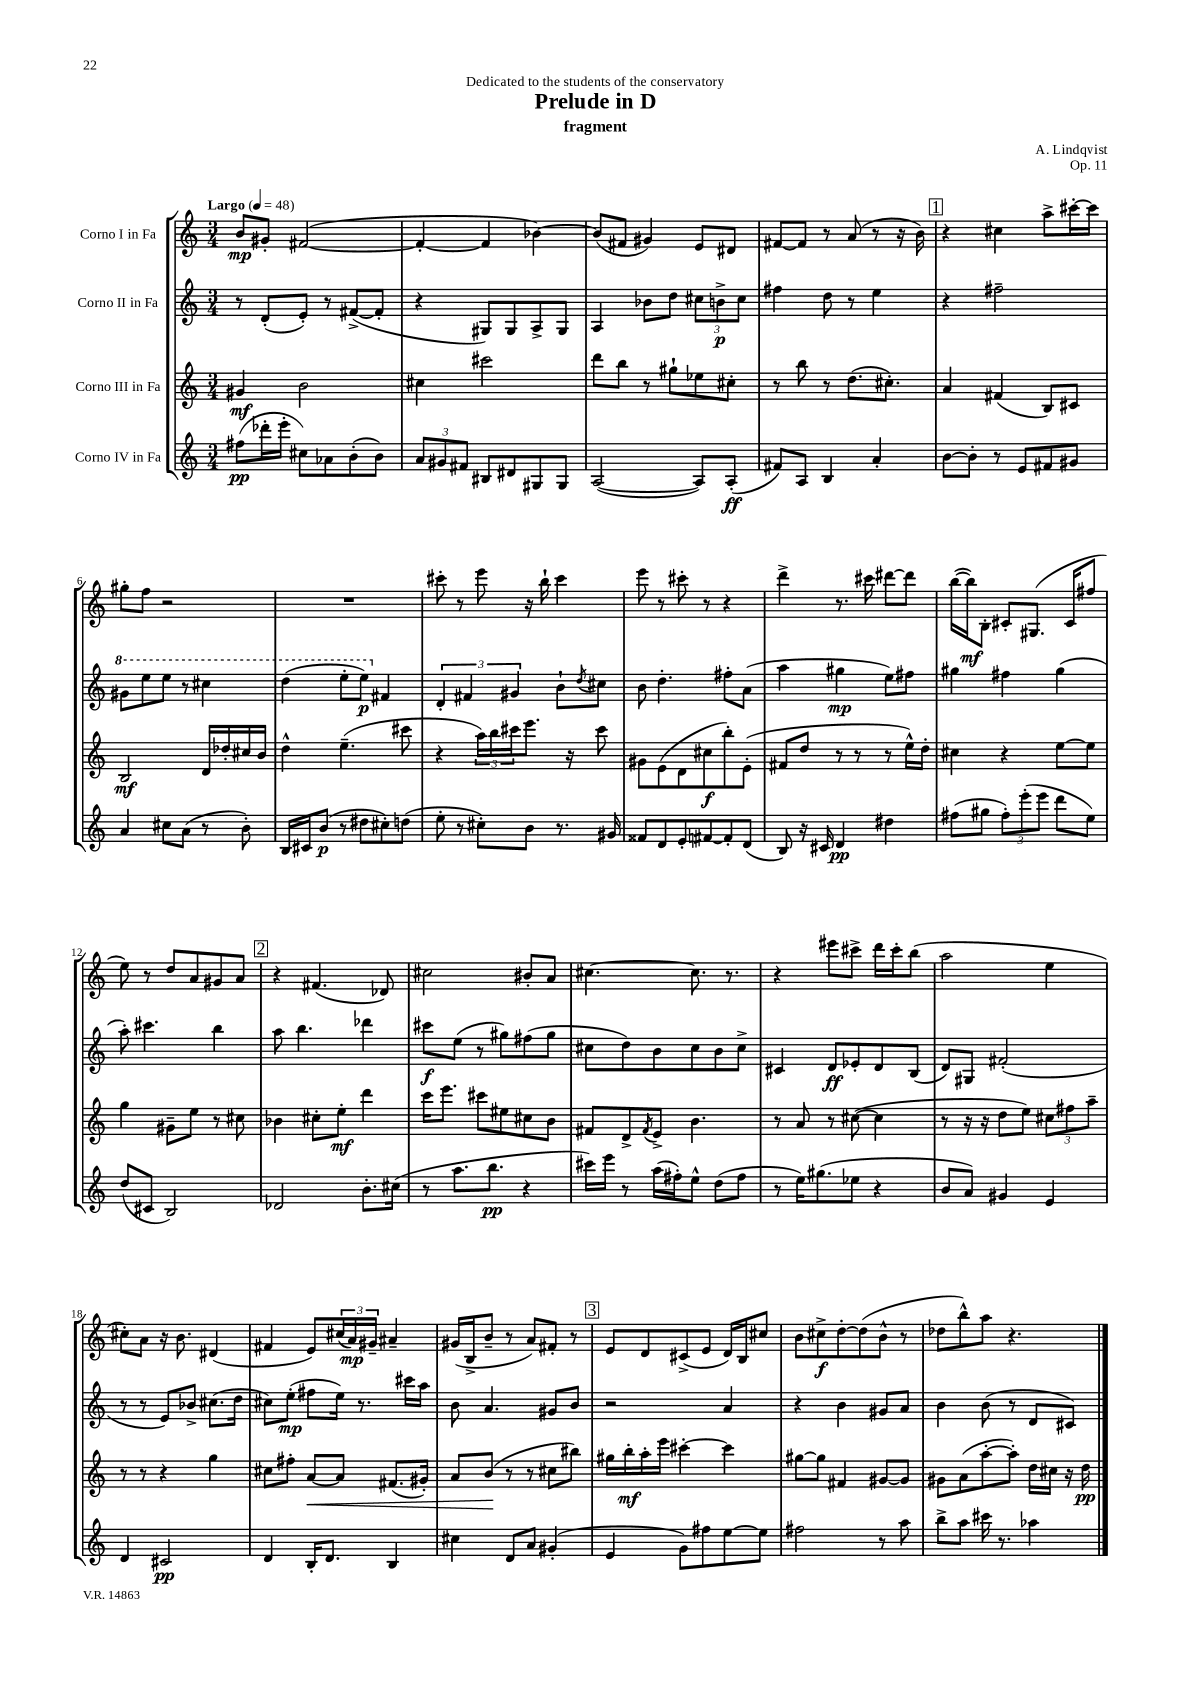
\header { title = "Prelude in D" composer = "A. Lindqvist" subtitle = "fragment" dedication = "Dedicated to the students of the conservatory" opus = "Op. 11" }
<<
\new StaffGroup <<
\new Staff = "s0" \with { instrumentName = "Corno I in Fa" } {
    \clef treble \key c \major \numericTimeSignature \time 3/4 \tempo "Largo" 4 = 48
    b'8\mp gis'8-. fis'2~( |
    fis'4~-. fis'4 bes'4~) |
    bes'8( fis'8 gis'4) e'8 dis'8 |
    fis'8~ fis'8 r8 a'8( r8 r16 b'16) |
    \mark \markup { \box "1" } r4 cis''4 a''8-> cis'''16~-. cis'''16 |
    gis''8-. f''8 r2 |
    R2. |
    cis'''8-. r8 e'''8 r16 b''16-! cis'''4 |
    e'''8 r8 cis'''8-. r8 r4 |
    d'''4-> r8. cis'''16 dis'''8~ dis'''8 |
    b''16~( b''16\mf) b8-. cis'8-. gis8.( cis'16 fis''8 |
    e''8) r8 d''8 a'8 gis'8 a'8 |
    \mark \markup { \box "2" } r4 fis'4.( des'8) |
    cis''2 bis'8-. a'8 |
    cis''4.~ cis''8. r8. |
    r4 eis'''8 cis'''8-> d'''16 cis'''16-. b''8( |
    a''2 e''4 |
    cis''8-.) a'8 r16 b'8. dis'4( |
    fis'4 e'8) \tuplet 3/2 { cis''16( a'16\mp) gis'16-- } ais'4-- |
    gis'16( b16-> b'8-- r8 a'8) fis'8-. r8 |
    \mark \markup { \box "3" } e'8 d'8 cis'8->( e'8 d'16) b16 cis''8 |
    b'8 cis''8->\f d''8~-. d''8( b'8-^ r8 |
    des''8 b''8-^) a''8 r4. \bar "|." |
}
\new Staff = "s1" \with { instrumentName = "Corno II in Fa" } {
    \clef treble \key c \major \numericTimeSignature \time 3/4
    r8 d'8-.( e'8-.) r8 fis'8~->( fis'8-. |
    r4 gis8) gis8 a8-> gis8 |
    a4 bes'8 d''8 \tuplet 3/2 { cis''8 b'8->\p cis''8 } |
    fis''4 d''8 r8 e''4 |
    \mark \markup { \box "1" } r4 fis''2-- |
    \ottava #1 gis''8 e'''8 e'''8 r8 cis'''4 |
    d'''4( e'''8-. e'''8\p) \ottava #0 fis'4 |
    \tuplet 3/2 { d'4-. fis'4 gis'4 } b'8-! \acciaccatura { d''8 } cis''8 |
    b'8 d''4.-. fis''8-. a'8( |
    a''4 gis''4\mp e''8) fis''8 |
    gis''4 fis''4 gis''4( |
    a''8-.) cis'''4. b''4 |
    \mark \markup { \box "2" } a''8 b''4. des'''4 |
    cis'''8\f e''8( r8 gis''8) fis''8( gis''8 |
    cis''8 d''8) b'8 cis''8 b'8 cis''8-> |
    cis'4 d'8\ff ees'8-. d'8 b8( |
    d'8) gis8 fis'2-.( |
    r8 r8 e'8) bes'8-> cis''8.( d''16 |
    cis''8) e''8-.\mp( fis''8 e''16) r8. cis'''16 a''16 |
    b'8 a'4. gis'8 b'8 |
    \mark \markup { \box "3" } r2 a'4 |
    r4 b'4 gis'8 a'8 |
    b'4 b'8( r8 d'8 cis'8) \bar "|." |
}
\new Staff = "s2" \with { instrumentName = "Corno III in Fa" } {
    \clef treble \key c \major \numericTimeSignature \time 3/4
    gis'4\mf b'2 |
    cis''4 cis'''2 |
    d'''8 b''8 r8 gis''8-! ees''8 cis''8-. |
    r8 b''8 r8 d''8.( cis''8.-.) |
    \mark \markup { \box "1" } a'4 fis'4( b8) cis'8 |
    b2\mf d'16 des''16-. cis''16 b'16 |
    d''4-^ e''4.--( cis'''8 |
    r4 \tuplet 3/2 { a''16) b''16 cis'''16 } e'''8. r16 cis'''8 |
    gis'8 e'8( d'8 cis''8\f b''8-.) e'8-.( |
    fis'8 d''8 r8 r8 r8 e''16-^) d''16-. |
    cis''4 r4 e''8~ e''8 |
    g''4 gis'8-- e''8 r8 cis''8 |
    \mark \markup { \box "2" } bes'4 cis''8-. e''8-.\mf d'''4 |
    c'''16 e'''8. cis'''8 eis''8 cis''8 b'8 |
    fis'8 d'8-> \acciaccatura { fis'8 } e'8-> b'4. |
    r8 a'8 r8 cis''8~( cis''4 |
    r8 r16 r16 d''8 e''8) \tuplet 3/2 { cis''8 fis''8 a''8-- } |
    r8 r8 r4 g''4 |
    cis''8 fis''8-. a'8~\< a'8 fis'8.( gis'16-.) |
    a'8 b'8\!( r8 r8 cis''8 bis''8) |
    \mark \markup { \box "3" } gis''16 b''16-.\mf a''16-. e'''16 cis'''4~-. cis'''4 |
    gis''8~ gis''8 fis'4 gis'8~ gis'8 |
    gis'8 a'8( a''8~-. a''8-.) d''16 cis''16 r16 d''16\pp \bar "|." |
}
\new Staff = "s3" \with { instrumentName = "Corno IV in Fa" } {
    \clef treble \key c \major \numericTimeSignature \time 3/4
    fis''8\pp( des'''16-. e'''16-. cis''8) aes'8 b'8-.( b'8) |
    \tuplet 3/2 { a'8 gis'8 fis'8 } bis8 dis'8 gis8 gis8 |
    a2~( a8) a8-.\ff( |
    fis'8) a8 b4 a'4-. |
    \mark \markup { \box "1" } b'8~ b'8-. r8 e'8 fis'8 gis'8 |
    a'4 cis''8 a'8( r8 b'8-.) |
    b16 cis'16 b'8\p( r8 dis''8 cis''8-.) d''8( |
    e''8-. r8 cis''8-.) b'8 r8. gis'16 |
    fisis'8 d'8 e'8-. fis'8~ fis'8-. d'8( |
    b8) r16 cis'16 d'4\pp dis''4 |
    fis''8( gis''8 \tuplet 3/2 { fis''8-.) e'''8-.( e'''8 } d'''8 e''8) |
    d''8( cis'8 b2) |
    \mark \markup { \box "2" } des'2 b'8.-. cis''16( |
    r8 a''8. b''8.\pp r4 |
    cis'''16) e'''16 r8 a''16( fis''16-.) e''8-^ d''8( fis''8 |
    r8 e''16) gis''8.( ees''8 r4 |
    b'8 a'8) gis'4 e'4 |
    d'4 cis'2\pp |
    d'4 b16-. d'8. b4 |
    cis''4 d'8 a'8 gis'4-.( |
    \mark \markup { \box "3" } e'4 g'8) fis''8 e''8~ e''8 |
    fis''2 r8 a''8 |
    b''8-> a''8 cis'''16 r8. aes''4 \bar "|." |
}
>>
>>
